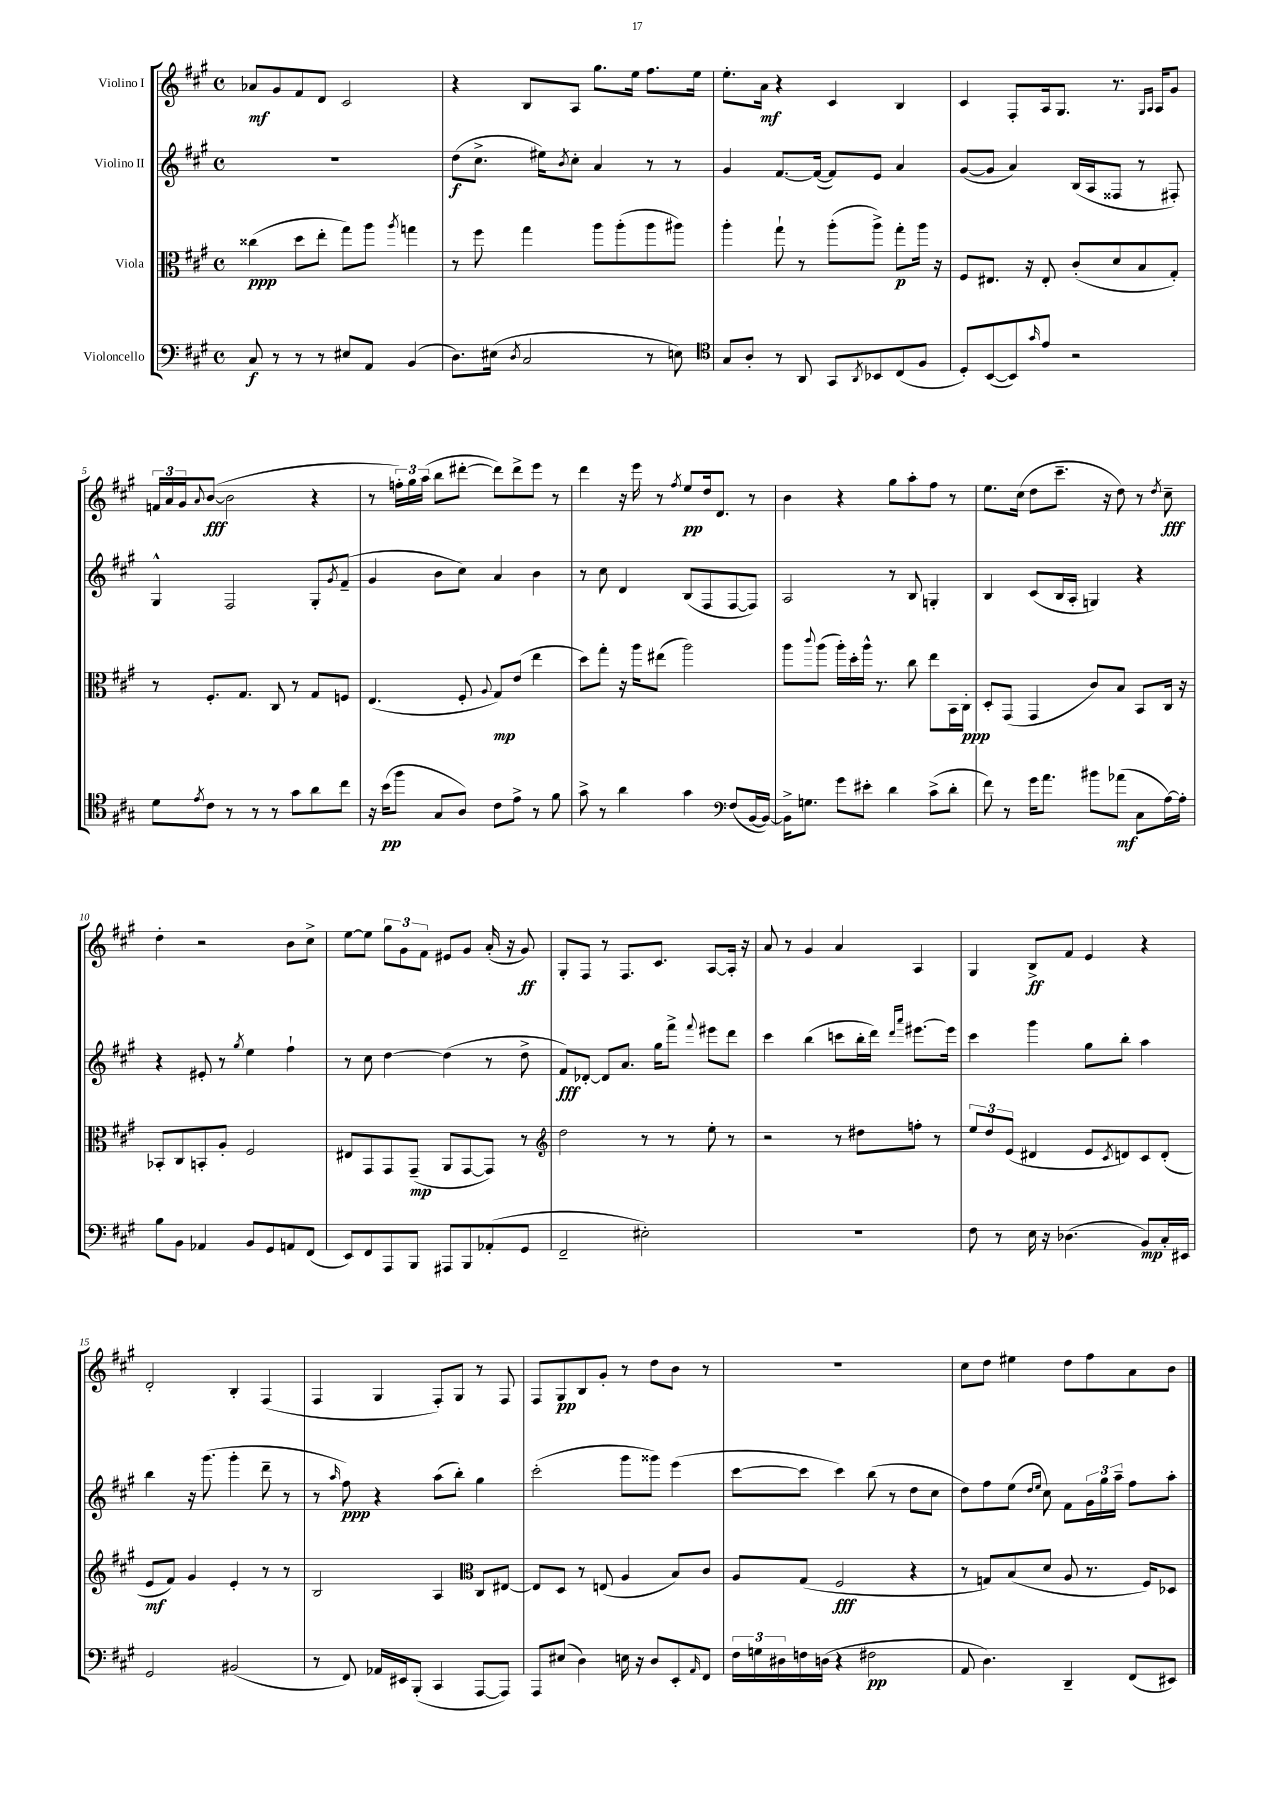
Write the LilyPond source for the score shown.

<<
\new StaffGroup <<
\new Staff = "s0" \with { instrumentName = "Violino I" } {
    \clef treble \key a \major \defaultTimeSignature \time 4/4
    aes'8\mf gis'8 fis'8 d'8 cis'2 |
    r4 b8 a8 gis''8. e''16 fis''8. e''16 |
    e''8.-. a'16\mf r4 cis'4 b4 |
    cis'4 fis8-. a16 gis8. r8. \grace { gis16 a16 } a16 gis'8 |
    \tuplet 3/2 { f'16 a'16 gis'16 } \appoggiatura { a'8 } b'8~\fff( b'2 r4 |
    r8 \tuplet 3/2 { f''16-.) gis''16 a''16( } b''8 dis'''8~-. dis'''8) dis'''8-> e'''8 r8 |
    d'''4 r16 e'''16 r8 \acciaccatura { fis''8 } e''8\pp d''16 d'8. r8 |
    b'4 r4 gis''8 a''8-. fis''8 r8 |
    e''8. cis''16( d''8 cis'''8.-- r16 d''8) r8 \acciaccatura { d''8 } cis''8--\fff |
    d''4-. r2 b'8 cis''8-> |
    e''8~ e''8 \tuplet 3/2 { gis''8 gis'8 fis'8 } eis'8 gis'8 a'16-.( r16 gis'8\ff) |
    gis8-. fis8 r8 fis8. cis'8. a8~ a16-. r16 |
    a'8 r8 gis'4 a'4 a4 |
    gis4 b8->\ff fis'8 e'4 r4 |
    d'2-. b4-. fis4( |
    fis4 gis4 fis8-.) gis8 r8 fis8 |
    fis8 gis8\pp b8 gis'8-. r8 d''8 b'8 r8 |
    R1 |
    cis''8 d''8 eis''4 d''8 fis''8 a'8 b'8 \bar "|." |
}
\new Staff = "s1" \with { instrumentName = "Violino II" } {
    \clef treble \key a \major \defaultTimeSignature \time 4/4
    R1 |
    d''8\f( cis''8.-> eis''16) \acciaccatura { b'8 } cis''8-. a'4 r8 r8 |
    gis'4 fis'8.~ fis'16~( fis'8) e'8 a'4 |
    gis'8~( gis'8 a'4) b16( a16 fisis8 r8 fis8-.) |
    gis4-^ fis2 gis8-. \acciaccatura { gis'8 } fis'8--( |
    gis'4 b'8 cis''8) a'4 b'4 |
    r8 cis''8 d'4 b8( fis8 fis8~ fis8) |
    a2 r8 b8 g4-. |
    b4 cis'8( b16 a16-. g4) r4 |
    r4 eis'8-. r8 \acciaccatura { gis''8 } e''4 fis''4-! |
    r8 cis''8 d''4~ d''4( r8 d''8-> |
    fis'8\fff) des'8~-. des'8 a'8. gis''16 fis'''8-> \appoggiatura { fis'''8 } eis'''8 d'''8 |
    cis'''4 b''4( c'''8 b''16-. d'''16) \grace { d'''16 a'''16 } eis'''8.~ eis'''16 |
    cis'''4 gis'''4 gis''8 b''8-. a''4 |
    b''4 r16 gis'''8.( gis'''4-. d'''8-- r8 |
    r8 \grace { a''16 } fis''8\ppp) r4 a''8( b''8-.) gis''4 |
    cis'''2-.( gis'''8 gisis'''8) e'''4( |
    cis'''8~ cis'''8 cis'''4) b''8( r8 d''8 cis''8 |
    d''8) fis''8 e''8( \grace { d''16 e''16 } cis''8) fis'8 \tuplet 3/2 { gis'16 gis''16 a''16-- } fis''8 a''8-. \bar "|." |
}
\new Staff = "s2" \with { instrumentName = "Viola" } {
    \clef alto \key a \major \defaultTimeSignature \time 4/4
    cisis''4\ppp( d''8 e''8-. gis''8) a''8 \acciaccatura { a''8 } g''4 |
    r8 fis''8 gis''4 a''8 a''8-.( a''8 ais''8) |
    a''4-. gis''8-! r8 a''8-.( a''8->) gis''8-.\p a''16 r16 |
    fis8 eis8. r16 eis8-. cis'8-.( d'8 b8 gis8-.) |
    r8 fis8.-. gis8. cis8 r8 gis8 f8 |
    e4.( fis8-. \appoggiatura { a8 } gis8\mp) e'8( e''4 |
    d''8) gis''8-. r16 a''16 eis''8( a''2) |
    a''8 \appoggiatura { cis'''8 } a''8( a''16-.) d''16-. a''16-^ r8. cis''8 e''8 b,16 cis16-.\ppp |
    d8-. gis,8( gis,4 cis'8) b8 b,8 cis16 r16 |
    bes,8-. cis8 b,8-. a8-. fis2 |
    eis8 gis,8 gis,8 gis,8--\mp( a,8 gis,8~ gis,8) r8 |
    \clef treble d''2 r8 r8 e''8-. r8 |
    r2 r8 dis''8 f''8-. r8 |
    \tuplet 3/2 { e''8 d''8 e'8( } dis'4 e'8 \acciaccatura { cis'8 } d'8) cis'8 d'8-.( |
    e'8\mf fis'8) gis'4 e'4-. r8 r8 |
    b2 a4 \clef alto cis8 eis8~ |
    eis8 d8 r8 e8( a4 b8) cis'8 |
    a8 gis8( fis2\fff r4 |
    r8 g8) b8( d'8 a8 r8. fis16) des8 \bar "|." |
}
\new Staff = "s3" \with { instrumentName = "Violoncello" } {
    \clef bass \key a \major \defaultTimeSignature \time 4/4
    cis8\f r8 r8 r8 eis8 a,8 b,4( |
    d8.) eis16( \acciaccatura { d8 } cis2 r8 e8) |
    \clef tenor gis8 a8-. r8 a,8 gis,8 \acciaccatura { a,8 } bes,8 cis8( fis8 |
    d8-.) b,8~( b,8) \grace { gis'16 } e'8 r2 |
    d'8 \acciaccatura { e'8 } cis'8 r8 r8 r8 gis'8 a'8 cis''8 |
    r16 b'16\pp( fis''8 gis8 a8) cis'8 e'8-> r8 fis'8 |
    gis'8-> r8 a'4 gis'4 \clef bass fis8( b,16~ b,16~) |
    b,16-> g8. gis'8 eis'8-. d'4 cis'8->( d'8-. |
    fis'8) r8 gis'16 a'8. bis'8 aes'8\mf( cis8 a16~) a16-. |
    b8 b,8 aes,4 b,8 gis,8 a,8 fis,8( |
    e,8) fis,8 a,,8 b,,8 ais,,8 b,,8 aes,8-.( gis,8 |
    fis,2-- eis2-.) |
    R1 |
    fis8 r8 e16 r16 des4.( b,8\mp) cis16-. eis,16 |
    gis,2 bis,2( |
    r8 fis,8) aes,16 eis,16 b,,8-.( cis,4 a,,8~ a,,8) |
    a,,8 eis8( d4) e16 r16 d8 e,8-. \grace { a,16 } fis,8 |
    \tuplet 3/2 { fis16 g16 dis16 } f16 d16( r4 fis2\pp |
    a,8 d4.) d,4-- fis,8( eis,8) \bar "|." |
}
>>
>>
